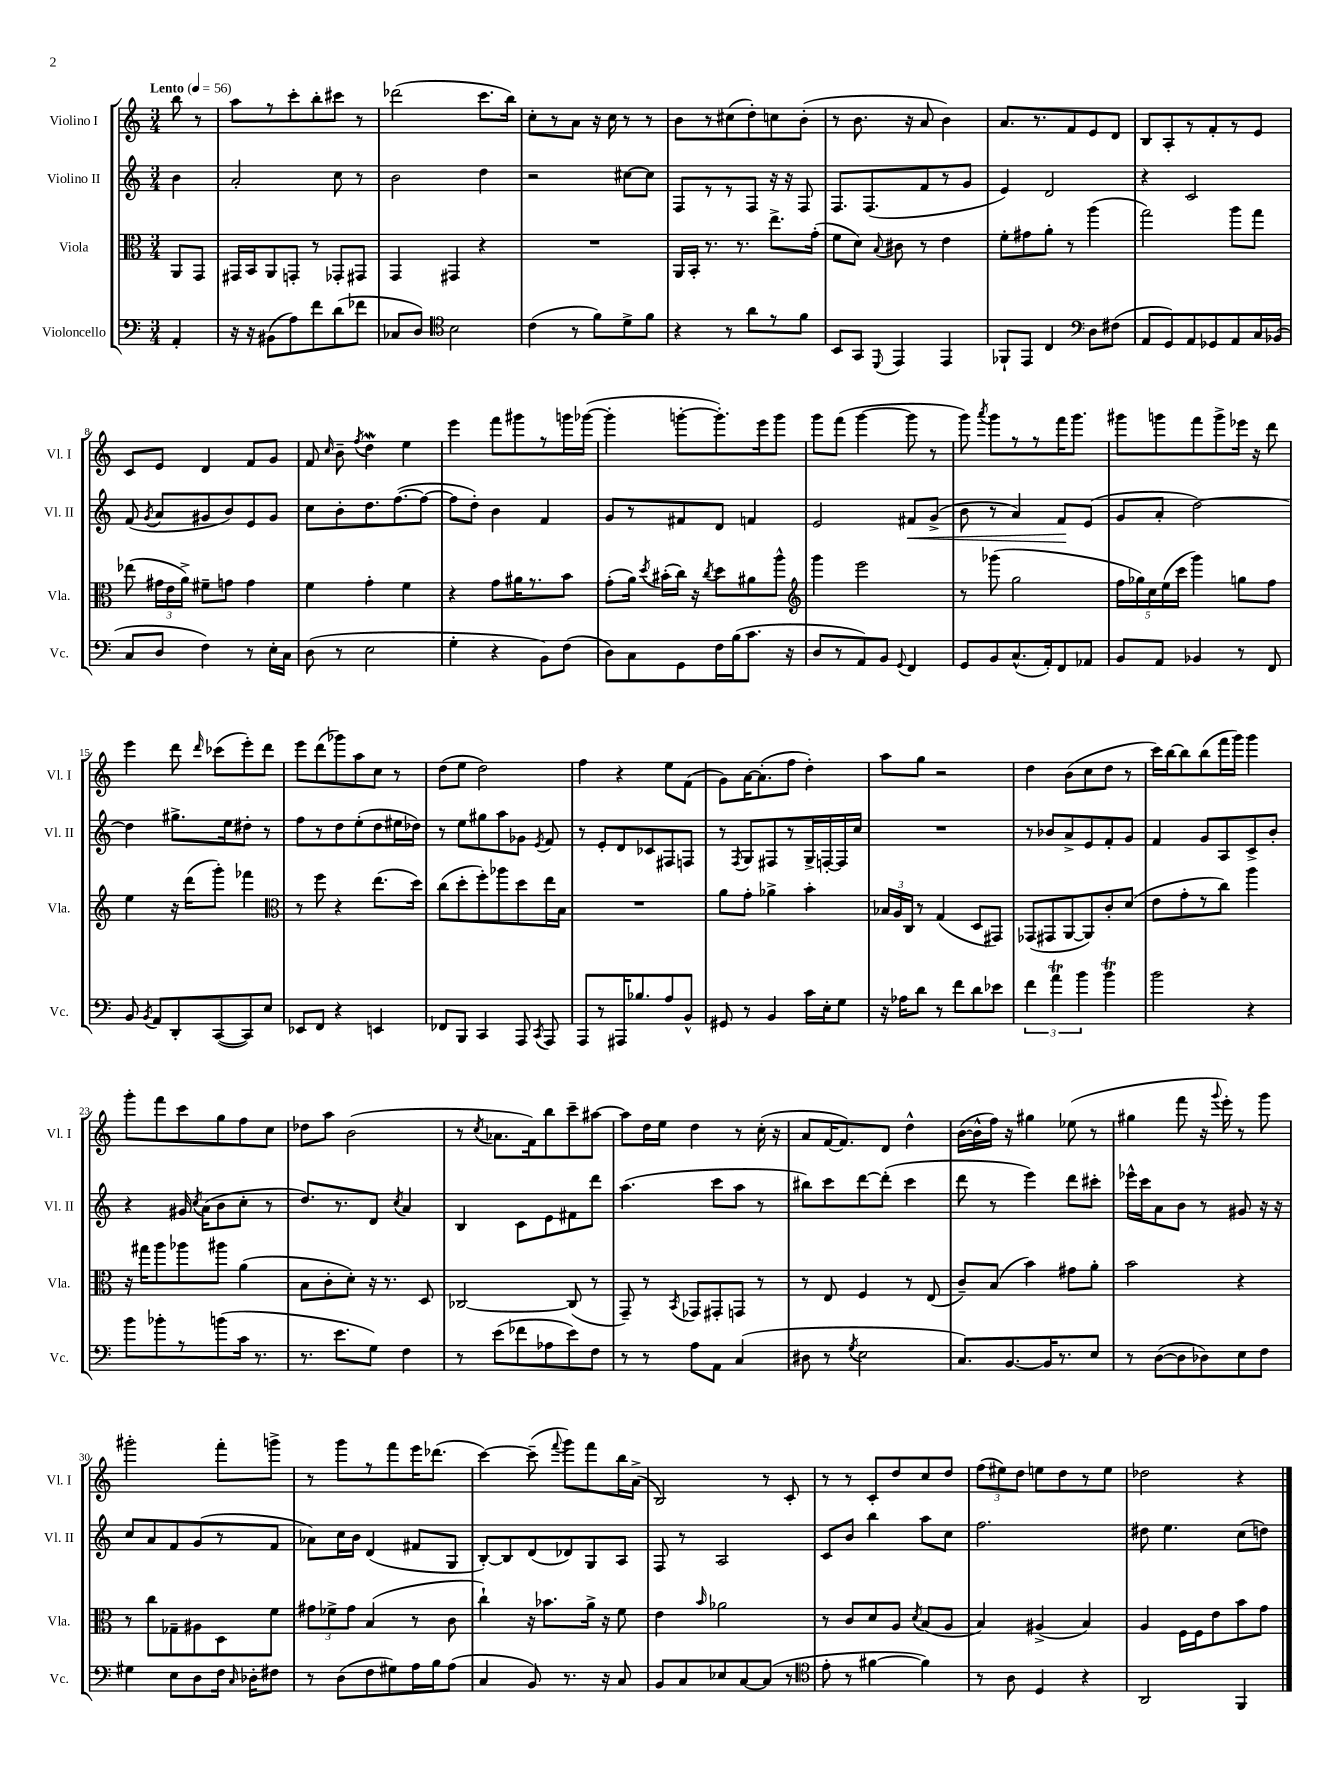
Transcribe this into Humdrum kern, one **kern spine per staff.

**kern	**kern	**kern	**kern
*staff4	*staff3	*staff2	*staff1
*clefF4	*clefC3	*clefG2	*clefG2
*k[]	*k[]	*k[]	*k[]
*M3/4	*M3/4	*M3/4	*M3/4
*MM56	*MM56	*MM56	*MM56
4AA'/	8AA/L	4b\	8bb\
.	8GG/J	.	8r
=	=	=	=
16r	16GG#/LL	2a'/	8aa\L
16r	16BB/J	.	.
(8BB#\L	8AA/	.	8r
8A\)	8GG'/J	.	8ccc'\
8f\	8r	.	8bb'\
(8d\	8GG-'/L	8cc\	8ccc#\J
8f-\J	8GG#/J	8r	8r
=	=	=	=
8C-/L	4GG/	2b\	(2ddd-\
8D/J)	.	.	.
*clefC4	*	*	*
2B\	4GG#/	.	.
.	4r	4dd\	8.ccc\L
.	.	.	16bb\Jk)
=	=	=	=
(4c\	2.r	2r	8cc'\L
.	.	.	8r
8r	.	.	8a\J
8f\L)	.	.	16r
.	.	.	16cc\
8d^\	.	[8cc#\L	8r
8f\J	.	8cc#\]J	8r
=	=	=	=
4r	16AA/LL	8F/L	8b\L
.	16BB'/JJ	.	.
.	8.r	8r	8r
8r	.	8r	(8cc#\
.	8.r	.	.
8a\L	.	8F/J	8dd'\)
8r	8.ee^\L	16r	8cc\
.	.	16r	.
8f\J	.	8F/	(8b'\J
.	(16g'\Jk	.	.
=	=	=	=
8BB/L	8f\L	8.F/L	8r
8GG/J	8d\J)	.	8.b\
.	.	(8.F/	.
8qqDD/	8qqB/	.	.
4EE/	8c#\	.	.
.	.	.	16r
.	8r	8f/	8a/
4EE/	4e\	8r	4b\)
.	.	8g/J	.
=	=	=	=
8FF-`/L	8f'\L	4e/)	8.a/L
8EE/J	8g#\	.	.
.	.	.	8.r
4C/	8a'\J	2d/	.
.	8r	.	8f/
*clefF4	*	*	*
8D\L	(4aa\	.	8e/
(8F#\J	.	.	8d/J
=	=	=	=
8AA/L	2gg\)	4r	8B/L
8GG/)	.	.	8A'/
8AA/	.	2c/	8r
8GG-/	.	.	8f'/
8AA/	8aa\L	.	8r
16C/L	8gg\J	.	8e/J
(16BB-/JJ	.	.	.
=	=	=	=
8C/L	(8ee-\	(8f/	8c/L
.	.	8qg/	.
8D/J	24g#\LL	8a/L	8e/J
.	24e\	.	.
.	24a^\JJ)	.	.
4F\)	8f#~\L	8g#/	4d/
.	8g\J	8b/)	.
8r	4g\	8e/	8f/L
16E'\LL	.	8g#/J	8g/J
16C\JJ	.	.	.
=	=	=	=
(8D\	4f\	8cc\L	8f/
.	.	.	16qqcc/
8r	.	8b'\	8b~\
.	.	.	8qff/
2E\	4g'\	8.dd\	4dd\
.	.	([8.ff\	.
.	4f\	.	4ee\
.	.	8ff\_J	.
=	=	=	=
4G'\	4r	8ff\]L	4eee\
.	.	8dd'\J)	.
4r	8g\L	4b\	8fff\L
.	16a#\K	.	8ggg#\
.	8.r	.	.
8BB\L)	.	4f/	8r
(8F\J	8b\J	.	16ggg\L
.	.	.	([16ggg-\JJ
=	=	=	=
8D\L)	(8g'\L	8g/L	4ggg-'\]
8C\	16a\Jk)	8r	.
.	8qdd/	.	.
.	(16b#'\LL	.	.
8GG\	16cc\JJ)	8f#/	[8ggg'\L
.	16r	.	.
.	8qcc/	.	.
16F\L	8dd\L	8d/J	8.ggg'\])
(16B\J	.	.	.
8.c\J	8a#\	4f/	.
.	.	.	16eee\k
.	8aa^^\J	.	8ggg\J
16r	.	.	.
=	=	=	=
*	*clefG2	*	*
8D/L	4ggg\	2e/	8ggg\L
8r	.	.	(8fff\J
8AA/)	2eee\	.	[4ggg\
8BB/J	.	.	.
8qqGG/	.	.	.
4FF/	.	8f#/L	8ggg\]
.	.	(8g^/J	8r
=	=	=	=
8GG/L	8r	8b\	8ggg\)
.	.	.	8qaaa/
8BB/	(8ggg-\	8r	8ggg\L
(8.C^^/	2gg\	4a/)	8r
.	.	.	8r
16AA'/k)	.	.	.
8FF/	.	8f/L	16fff\K
.	.	.	8.ggg\J
8AA-/J	.	(8e/J	.
=	=	=	=
8BB/L	20ff\LL	8g/L	8ggg#\L
.	20gg-\)	.	.
.	20cc\	.	.
8AA/J	.	8a'/J	8ggg\
.	(20ee\	.	.
.	20ccc\JJ	.	.
4BB-/	4ggg\)	[2dd\)	8fff\
.	.	.	8ggg^\
8r	8gg\L	.	16eee-\Jk
.	.	.	16r
8FF/	8ff\J	.	8ddd\
=	=	=	=
8BB/	4ee\	4dd\]	4eee\
8qBB/	.	.	.
8AA/L	.	.	.
8DD'/	16r	8.gg#^\L	8ddd\
.	(16ddd\LK	.	.
.	.	.	16qqddd/
([8CC/	8ggg'\J)	.	(8ccc-\L
.	.	16ee\k	.
8CC/])	4fff-\	8dd#'\J	8eee'\)
8E/J	.	8r	8ddd\J
=	=	=	=
*	*clefC3	*	*
8EE-/L	8r	8ff\L	8eee\L
8FF/J	8ff\	8r	(8ddd\
4r	4r	8dd\	8ggg-\)
.	.	(8ee'\	8aa\
4EE/	(8.ee\L	8dd\	8cc\J
.	.	16ee#\L	8r
.	16dd\Jk)	16dd-\JJ)	.
=	=	=	=
8FF-/L	(8cc\L	8r	(8dd\L
8BBB/J	8dd'\	8ee\L	8ee\J
4CC/	8ff'\)	8gg#\	2dd\)
.	8aa-\	8aa\	.
8AAA/	8dd\	8g-\J	.
8qCC/	.	8qe/	.
8AAA/	16ee\L	8f/	.
.	16B\JJ	.	.
=	=	=	=
8AAA/L	2.r	8r	4ff\
8r	.	8e'/L	.
16AAA#/K	.	8d/	4r
8.B-/	.	.	.
.	.	8c-/	.
8A/	.	8F#/	8ee\L
8BB^^/J	.	8F/J	(8f\J
=	=	=	=
8GG#/	8a\L	8r	8g\L)
.	.	8qF/	.
8r	8g'\J	8G/L	[16a\K
.	.	.	(8.a'\]
4BB/	4a-^\	8F#/	.
.	.	8r	8ff\J
16c\LL	4b'\	16G^/L	4dd'\)
16E'\J	.	[16F'/	.
8G\J	.	16F/]	.
.	.	16cc/JJ	.
=	=	=	=
16r	24B-/LL	2.r	8aa\L
.	24A/	.	.
16A-\LK	.	.	.
.	24C/JJ	.	.
8d\J	8r	.	8gg\J
8r	(4G/	.	2r
8f\L	.	.	.
8d\	8D/L	.	.
8e-\J	8GG#/J)	.	.
=	=	=	=
6f\	(8GG-/L	8r	4dd\
.	8GG#/	8b-/L	.
6a\	.	.	.
.	[8AA/	8a^/	(8b\L
6b\	.	.	.
.	8AA/])	8e/	8cc\
4b\	8c'/	8f'/	8dd\J
.	(8d/J	8g/J	8r
=	=	=	=
2b\	8e\L	4f/	16ccc\LL)
.	.	.	[16bb\J
.	8g'\	.	8bb\]
.	8r	8g/L	(8bb\
.	8cc\J)	8A/	16fff\L
.	.	.	16ggg\JJ)
4r	4aa\	8c^/	4ggg\
.	.	8b'/J	.
=	=	=	=
8b\L	16r	4r	8ggg'\L
.	16gg#\LK	.	.
8b-'\	8aa\	.	8fff\
8r	8aa-\	16g#/	8ccc\
.	.	8qcc/	.
.	.	(16a\LK	.
(8b\	8aa#\J	8b\	8gg\
16c\Jk	(4a\	8cc'\J	8ff\
8.r	.	.	.
.	.	8r	8cc\J
=	=	=	=
8.r	8B\L	8.dd/L)	8dd-\L
.	8c'\	.	8aa\J
8.e\L	.	8.r	.
.	8d'\J)	.	(2b\
8G\J)	16r	8d/J	.
.	8.r	.	.
.	.	8qcc/	.
4F\	.	4a/	.
.	8D/	.	.
=	=	=	=
8r	[2C-/	4B/	8r
.	.	.	8qcc/
(8e\L	.	.	8.a-\L
8f-\	.	8c\L	.
.	.	.	16f\k)
8A-\	.	8e\	8bb\
8e\)	(8C-/]	8f#\	8ccc~\
8F\J	8r	8ddd\J	[8aa#\J
=	=	=	=
8r	8GG~/)	(4.aa\	8aa#\]L
8r	8r	.	16dd\L
.	.	.	16ee\JJ
.	8qBB/	.	.
8A\L	8GG-/L	.	4dd\
8AA\J	8GG#'/	8ccc\L	.
(4C/	8GG/J	8aa\J	8r
.	8r	8r	(16cc'\
.	.	.	16r
=	=	=	=
8D#\	8r	8bb#\L)	8a/L
8r	8E/	8ccc\	[16f/K
.	.	.	8.f/])
8qG/	.	.	.
2E\	4F/	[8ddd\	.
.	.	(8ddd'\]J	8d/J
.	8r	4ccc\	4dd^^\
.	(8E/	.	.
=	=	=	=
8.C/L)	8c~/L)	8ddd\	([16b\LL
.	.	.	16b^^\]
.	(8B/J	8r	16ff\JJ)
[8.BB/	.	.	16r
.	4b\)	4eee\)	4gg#\
16BB/]K	.	.	.
8.r	.	.	.
.	8g#\L	8ddd\L	(8ee-\
8E/J	8a'\J	8ccc#'\J	8r
=	=	=	=
8r	2b\	16eee-^^\LL	4gg#\
.	.	16ccc\J	.
([8D\L	.	8a\	.
8D\]	.	8b\J	8fff\
8D-\)	.	8r	16r
.	.	.	8qqggg/
.	.	.	16eee'\)
8E\	4r	8g#/	8r
8F\J	.	16r	8ggg\
.	.	16r	.
=	=	=	=
4G#\	8r	8cc/L	2ggg#'\
.	8cc\L	8a/	.
8E\L	8G-~\	8f/	.
8D\	8A#\	(8g/	.
16F\Jk	8D\	8r	8fff'\L
16qqC/	.	.	.
16D-'\LK	.	.	.
8F#\J	8f\J	8f/J	8ggg^\J
=	=	=	=
8r	12g#\L	8a-\L)	8r
.	12f-^\	.	.
(8D\L	.	16cc\L	8ggg\L
.	12g#\J	.	.
.	.	16b\JJ	.
8F\	(4B/	(4d/	8r
8G#\)	.	.	8fff\
16A\L	8r	8f#/L	16eee\K
16B\J	.	.	(8.ddd-\J
(8A\J	8c\	8G/J	.
=	=	=	=
4C/	4cc`\)	[8B'/L)	[4ccc\)
.	.	8B/]	.
8BB/)	16r	(8d/	(8ccc~\]
.	8.b-\L	.	.
.	.	.	8qqfff/
8.r	.	8d-/)	8ggg\L)
.	16a^\Jk	8G/	8fff\
16r	16r	.	.
8C/	8f\	8A/J	16bb\L
.	.	.	(16a^\JJ
=	=	=	=
8BB/L	4e\	8F/	2B/)
8C/	.	8r	.
.	16qqb/	.	.
8E-/	2a-\	2A/	.
[8C/	.	.	.
(8C/]J	.	.	8r
8r	.	.	8c'/
=	=	=	=
*clefC4	*	*	*
8e'\	8r	8c/L	8r
8r	8c/L	8b/J	8r
[4f#\	8d/	4bb\	8c'/L
.	8A/J	.	8dd/
.	8qd/	.	.
4f#\])	(8B/L	8aa\L	8cc/
.	8A/J	8cc\J	8dd/J
=	=	=	=
8r	4B/)	2.ff\	(12ff\L
.	.	.	12ee#\)
8A\	.	.	.
.	.	.	12dd\J
4D/	(4A#^/	.	8ee\L
.	.	.	8dd\
4r	4B/)	.	8r
.	.	.	8ee\J
=	=	=	=
2AA/	4A/	8dd#\	2dd-\
.	.	4.ee\	.
.	16F\LL	.	.
.	16F\J	.	.
.	8e\	.	.
4FF/	8b\	(8cc\L	4r
.	8g\J	8dd\J)	.
==	==	==	==
*-	*-	*-	*-
